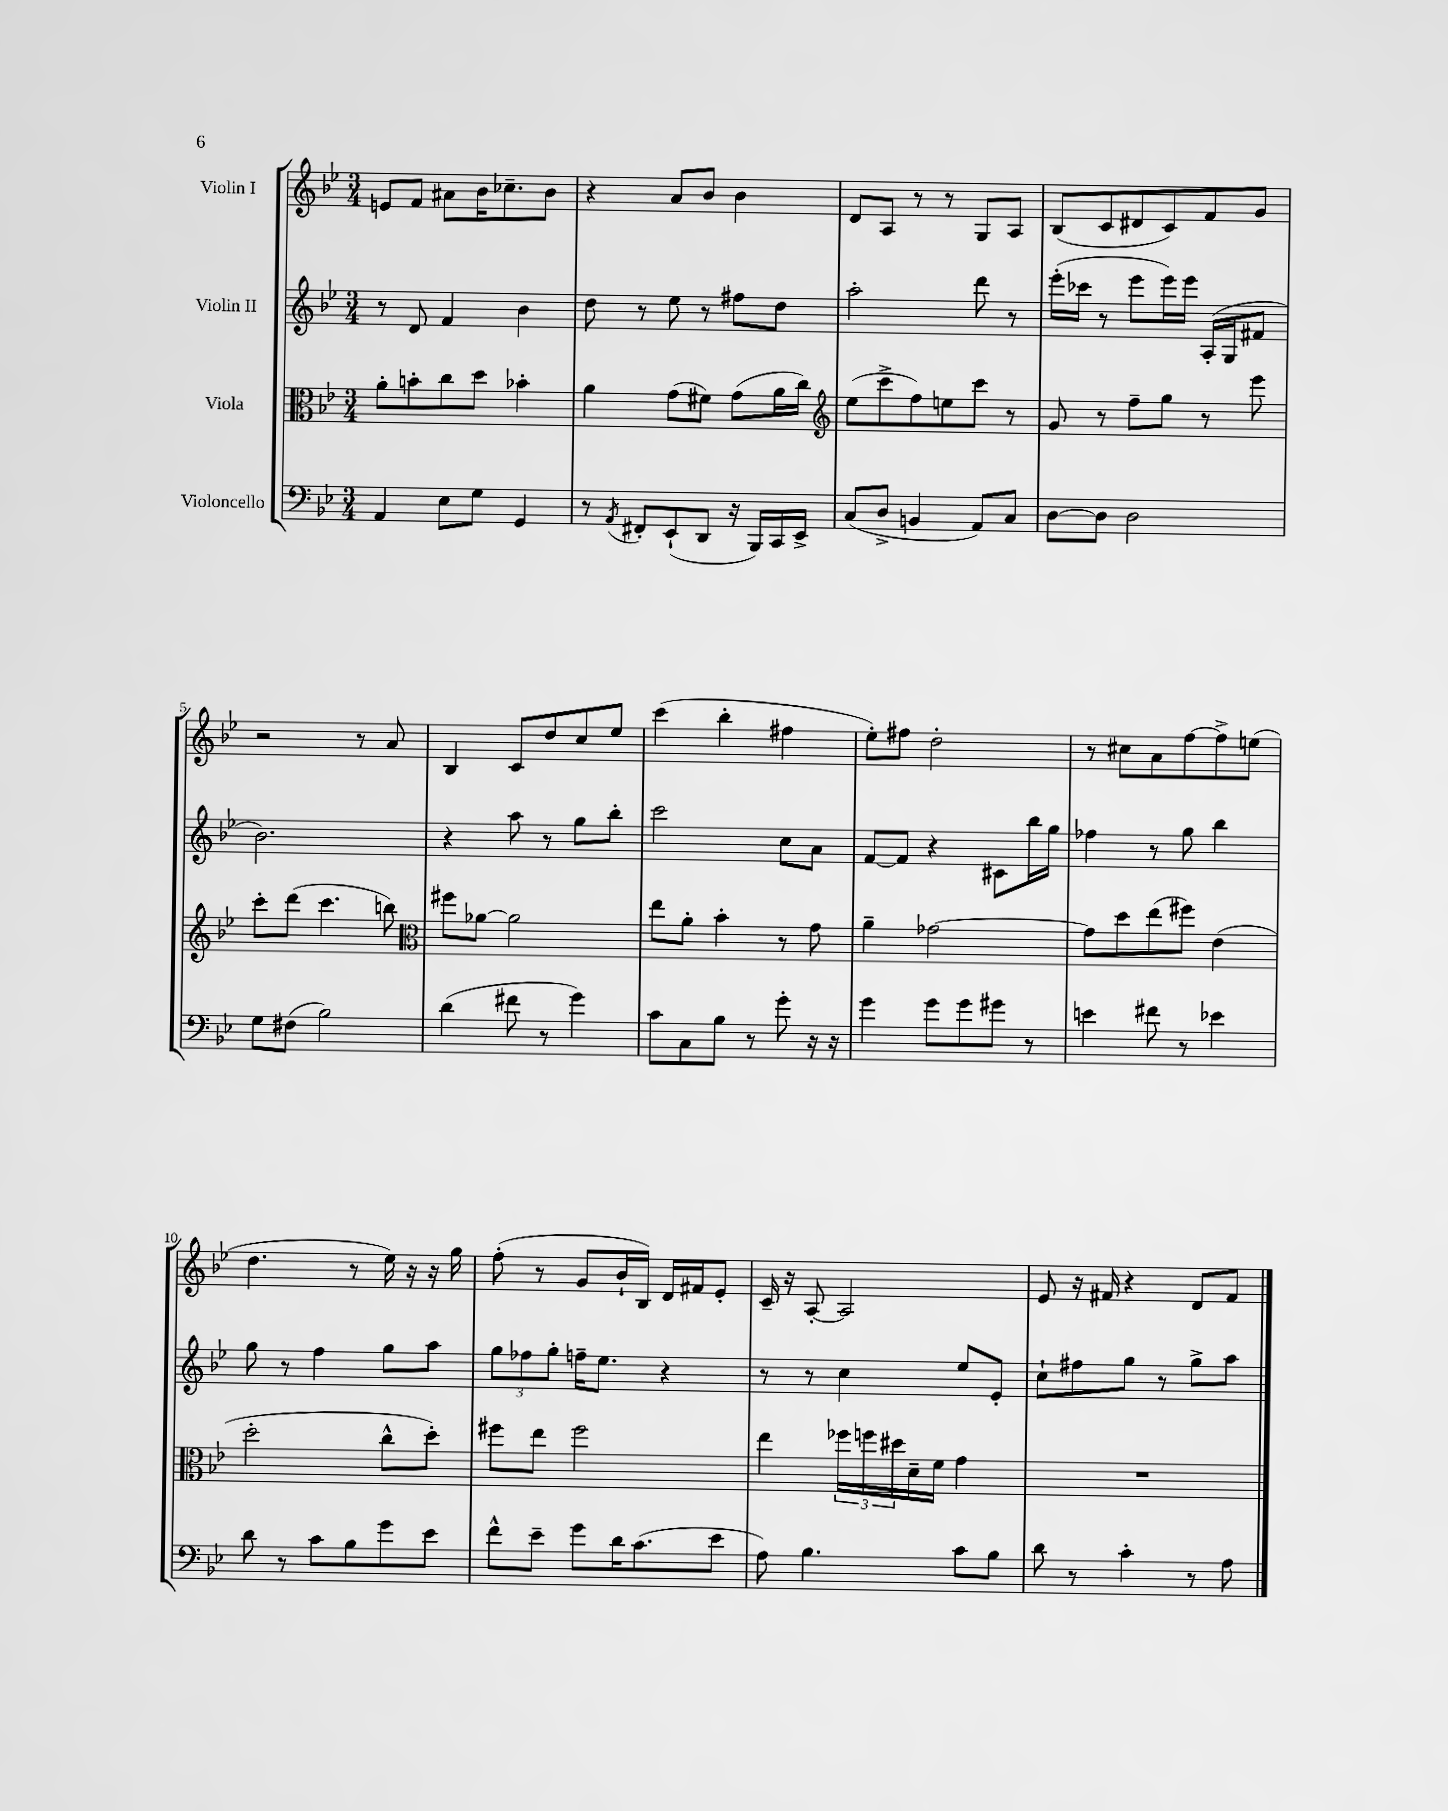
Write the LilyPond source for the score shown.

<<
\new StaffGroup <<
\new Staff = "s0" \with { instrumentName = "Violin I" } {
    \clef treble \key bes \major \numericTimeSignature \time 3/4
    e'8 f'8 ais'8 bes'16 ces''8.-- bes'8 |
    r4 a'8 bes'8 bes'4 |
    d'8 a8 r8 r8 g8 a8 |
    bes8( c'8 dis'8 c'8) f'8 g'8 |
    r2 r8 a'8 |
    bes4 c'8 d''8 c''8 ees''8 |
    c'''4( bes''4-. fis''4 |
    ees''8-.) fis''8 d''2-. |
    r8 cis''8 a'8 f''8~ f''8-> e''8( |
    d''4. r8 ees''16) r16 r16 g''16 |
    f''8-.( r8 g'8 bes'16-! bes16) d'16 fis'16 ees'8-. |
    c'16-- r16 a8~-. a2 |
    ees'8 r16 fis'16 r4 d'8 fis'8 \bar "|." |
}
\new Staff = "s1" \with { instrumentName = "Violin II" } {
    \clef treble \key bes \major \numericTimeSignature \time 3/4
    r8 d'8 f'4 bes'4 |
    d''8 r8 ees''8 r8 fis''8 d''8 |
    a''2-. d'''8 r8 |
    ees'''16-.( ces'''16 r8 ees'''8 ees'''16) ees'''16 a16-.( g16 fis'8 |
    bes'2.) |
    r4 a''8 r8 g''8 bes''8-. |
    c'''2 c''8 a'8 |
    f'8~ f'8 r4 cis'8 bes''16 g''16 |
    fes''4 r8 g''8 bes''4 |
    g''8 r8 f''4 g''8 a''8 |
    \tuplet 3/2 { g''8 fes''8 g''8-. } f''16-- ees''8. r4 |
    r8 r8 c''4 ees''8 ees'8-. |
    c''8-! fis''8 g''8 r8 g''8-> a''8 \bar "|." |
}
\new Staff = "s2" \with { instrumentName = "Viola" } {
    \clef alto \key bes \major \numericTimeSignature \time 3/4
    a'8-. b'8-. c''8 d''8 bes'4-. |
    a'4 g'8( fis'8) g'8( a'16 c''16) |
    \clef treble ees''8( c'''8-> f''8) e''8 c'''8 r8 |
    g'8 r8 f''8-- g''8 r8 ees'''8 |
    c'''8-. d'''8( c'''4. b''8) |
    \clef alto fis''8 aes'8~ aes'2 |
    ees''8 a'8-. bes'4-. r8 g'8 |
    a'4-- ges'2~ |
    ges'8 d''8 ees''8( fis''8) ees'4( |
    d''2-. c''8-^ d''8-.) |
    fis''8 ees''8 fis''2 |
    ees''4 \tuplet 3/2 { fes''16 f''16 dis''16 } d'16-- f'16 g'4 |
    R2. \bar "|." |
}
\new Staff = "s3" \with { instrumentName = "Violoncello" } {
    \clef bass \key bes \major \numericTimeSignature \time 3/4
    a,4 ees8 g8 g,4 |
    r8 \acciaccatura { a,8 } fis,8-. ees,8-!( d,8 r16 bes,,16) c,16 ees,16-> |
    c8( d8-> b,4 a,8) c8 |
    d8~ d8 d2 |
    g8 fis8( bes2) |
    d'4( fis'8 r8 g'4) |
    c'8 c8 bes8 r8 g'8-. r16 r16 |
    g'4 g'8 g'8 gis'8 r8 |
    e'4 fis'8 r8 ees'4 |
    d'8 r8 c'8 bes8 g'8 ees'8 |
    f'8-^ ees'8-- g'8 d'16 c'8.( ees'8 |
    a8) bes4. c'8 bes8 |
    d'8 r8 c'4-. r8 a8 \bar "|." |
}
>>
>>
